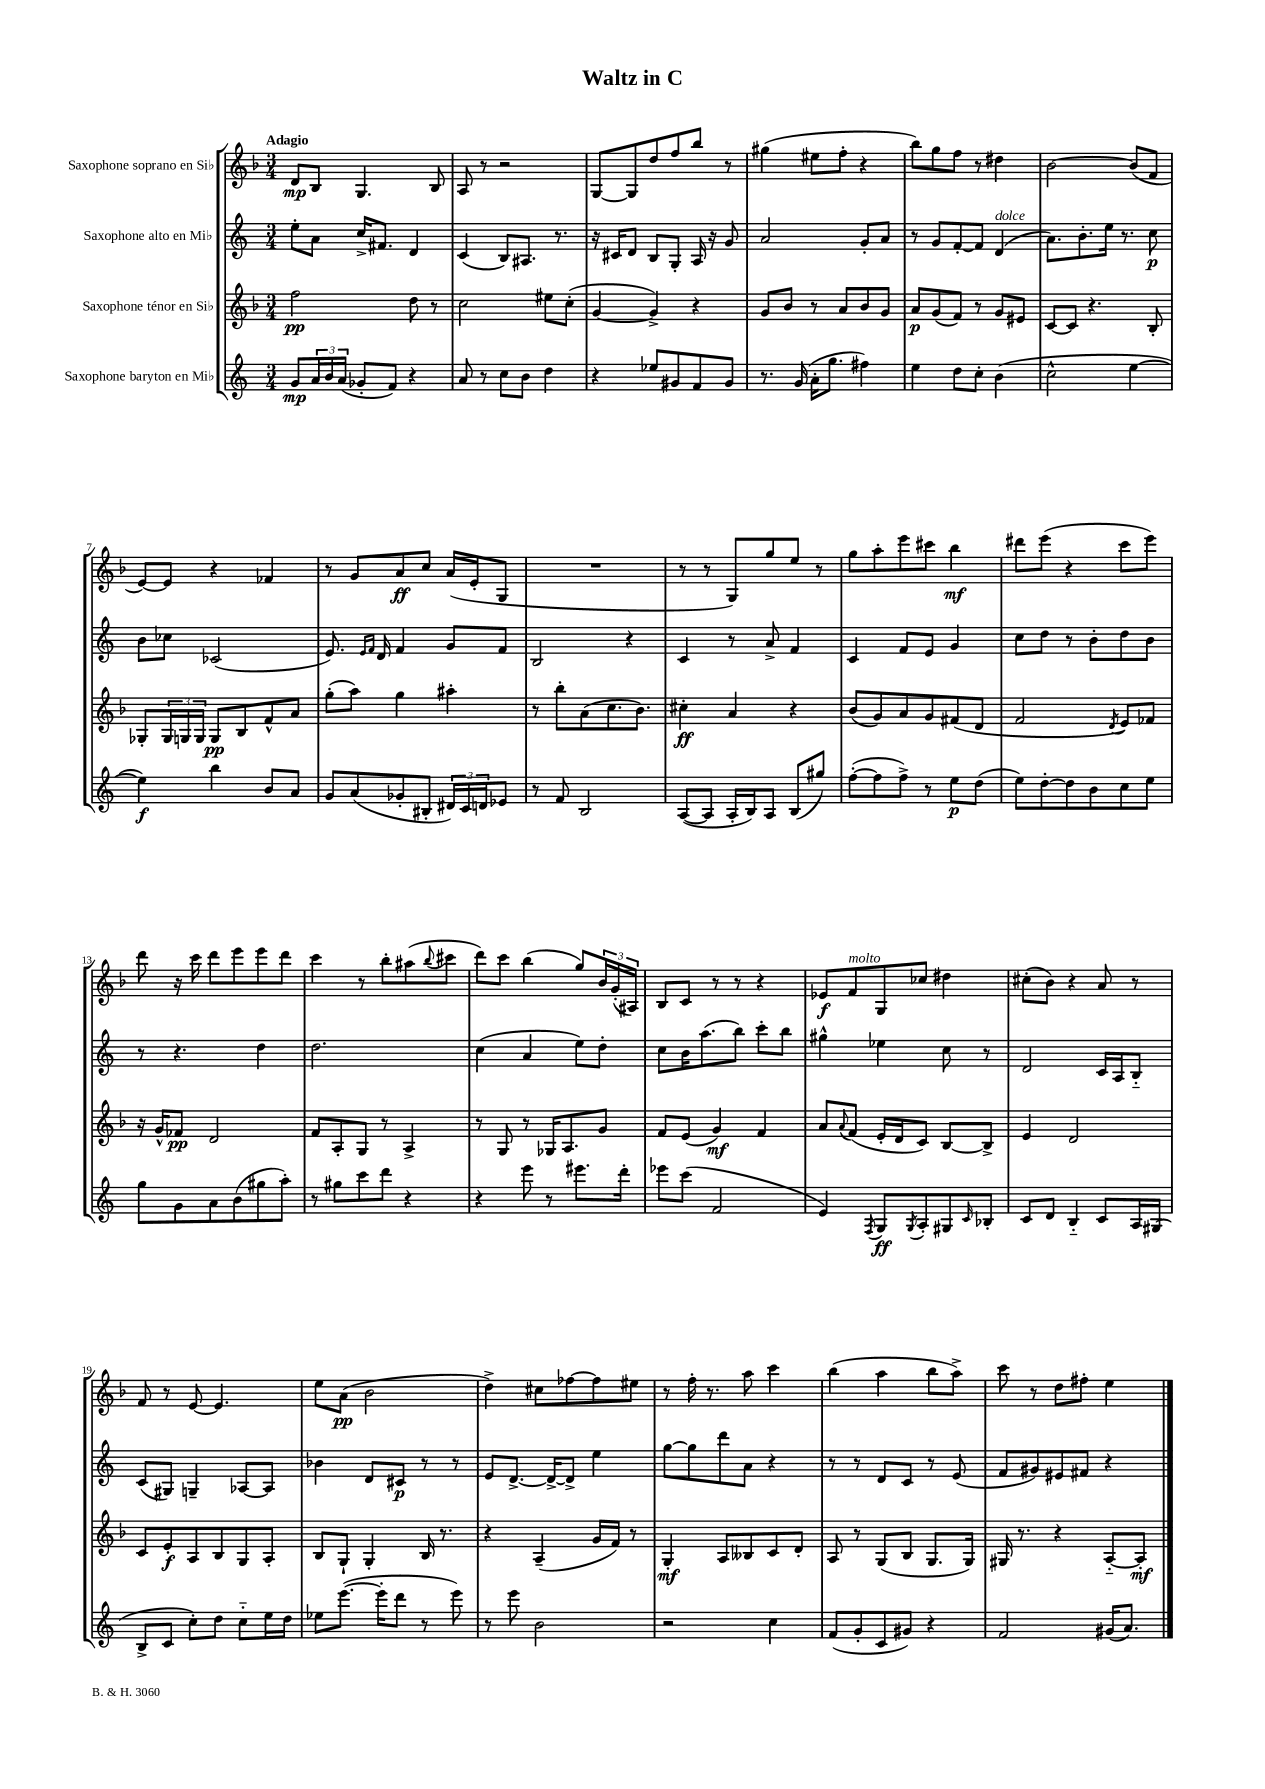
\header { title = "Waltz in C" }
<<
\new StaffGroup <<
\new Staff = "s0" \with { instrumentName = "Saxophone soprano en Sib" } {
    \clef treble \key f \major \numericTimeSignature \time 3/4 \tempo "Adagio"
    d'8\mp bes8 g4. bes8 |
    a8 r8 r2 |
    g8~ g8 d''8 f''8 bes''8 r8 |
    gis''4( eis''8 f''8-. r4 |
    bes''8) g''8 f''8 r8 dis''4 |
    bes'2~ bes'8( f'8 |
    e'8~) e'8 r4 fes'4 |
    r8 g'8 a'8\ff c''8 a'16( e'16-. g8 |
    R2. |
    r8 r8 g8) g''8 e''8 r8 |
    g''8 a''8-. e'''8 cis'''8 bes''4\mf |
    dis'''8 e'''8( r4 c'''8 e'''8) |
    d'''8 r16 c'''16 d'''8 e'''8 e'''8 d'''8 |
    c'''4 r8 bes''8-. ais''8( \appoggiatura { bes''8 } cis'''8 |
    d'''8) c'''8 bes''4( g''8) \tuplet 3/2 { bes'16 g'16-.( ais16) } |
    bes8 c'8 r8 r8 r4 |
    ees'8\f f'8^\markup { \italic "molto" } g8 ces''8 dis''4 |
    cis''8-.( bes'8) r4 a'8 r8 |
    f'8 r8 e'8~ e'4. |
    e''8 a'8\pp( bes'2 |
    d''4->) cis''8 fes''8~ fes''8 eis''8 |
    r8 f''16-. r8. a''8 c'''4 |
    bes''4( a''4 bes''8 a''8->) |
    c'''8 r8 d''8 fis''8-. e''4 \bar "|." |
}
\new Staff = "s1" \with { instrumentName = "Saxophone alto en Mib" } {
    \clef treble \key c \major \numericTimeSignature \time 3/4
    e''8-. a'8 c''16-> fis'8. d'4 |
    c'4( b8) ais8. r8. |
    r16 cis'16 d'8 b8 g8-. a16 r16 g'8 |
    a'2 g'8-. a'8 |
    r8 g'8 f'8~-. f'8 d'4^\markup { \italic "dolce" }( |
    a'8.) b'8.-. e''16 r8. c''8\p |
    b'8 ces''8 ces'2( |
    e'8.) \grace { e'16 f'16 } d'16 f'4 g'8 f'8 |
    b2 r4 |
    c'4 r8 a'8-> f'4 |
    c'4 f'8 e'8 g'4 |
    c''8 d''8 r8 b'8-. d''8 b'8 |
    r8 r4. d''4 |
    d''2. |
    c''4( a'4 e''8) d''8-. |
    c''8 b'16 a''8.( b''8) c'''8-. b''8 |
    gis''4-^ ees''4 c''8 r8 |
    d'2 c'16 a16 b8-_ |
    c'8( gis8) g4-- aes8~ aes8 |
    bes'4 d'8 cis'8\p r8 r8 |
    e'8 d'8.~-> d'16~-> d'8-> e''4 |
    g''8~ g''8 d'''8 a'8 r4 |
    r8 r8 d'8 c'8 r8 e'8( |
    f'8 gis'8) eis'8 fis'8 r4 \bar "|." |
}
\new Staff = "s2" \with { instrumentName = "Saxophone ténor en Sib" } {
    \clef treble \key f \major \numericTimeSignature \time 3/4
    f''2\pp d''8 r8 |
    c''2 eis''8 c''8-.( |
    g'4~ g'4->) r4 |
    g'8 bes'8 r8 a'8 bes'8 g'8 |
    a'8\p g'8( f'8) r8 g'8 eis'8 |
    c'8~ c'8 r4. bes8-. |
    ges8-. \tuplet 3/2 { ges16 g16 g16 } g8\pp bes8 f'8-^ a'8 |
    g''8-.( a''8) g''4 ais''4-. |
    r8 bes''8-. a'8( c''8. bes'8.) |
    cis''4-.\ff a'4 r4 |
    bes'8( g'8) a'8 g'8 fis'8( d'8 |
    f'2 \acciaccatura { d'8 } e'8) fes'8 |
    r16 g'16-^ fes'8\pp d'2 |
    f'8 a8-. g8 r8 a4-> |
    r8 g8 r8 ges16 a8. g'8 |
    f'8 e'8( g'4\mf) f'4 |
    a'8 \appoggiatura { a'8 } f'8( e'16-. d'16 c'8) bes8~ bes8-> |
    e'4 d'2 |
    c'8 e'8-.\f a8 bes8 g8 a8-. |
    bes8 g8-! g4-. bes16 r8. |
    r4 a4--( g'16 f'16) r8 |
    g4-.\mf a8 beses8 c'8 d'8-. |
    a8 r8 g8( bes8 g8. g16) |
    gis16 r8. r4 a8~-_ a8-.\mf \bar "|." |
}
\new Staff = "s3" \with { instrumentName = "Saxophone baryton en Mib" } {
    \clef treble \key c \major \numericTimeSignature \time 3/4
    g'8\mp \tuplet 3/2 { a'16 b'16 a'16( } ges'8-. f'8) r4 |
    a'8 r8 c''8 b'8 d''4 |
    r4 ees''8 gis'8 f'8 gis'8 |
    r8. g'16( a'16-. g''8. fis''4) |
    e''4 d''8 c''8-. b'4( |
    c''2-^ e''4~ |
    e''4\f) b''4 b'8 a'8 |
    g'8 a'8( ges'8-. bis8-. \tuplet 3/2 { dis'16) c'16 d'16 } ees'8 |
    r8 f'8 b2 |
    a8~( a8 a16-. b16) a8 b8( gis''8) |
    f''8~-.( f''8 f''8->) r8 e''8\p d''8( |
    e''8) d''8~-. d''8 b'8 c''8 e''8 |
    g''8 g'8 a'8 b'8( gis''8 a''8-.) |
    r8 gis''8 c'''8 d'''8 r4 |
    r4 e'''8 r8 eis'''8. d'''16-. |
    ees'''8 c'''8( f'2 |
    e'4) \acciaccatura { f8 } g8\ff \acciaccatura { g8 } a8-. gis8 \grace { c'16 } bes8-. |
    c'8 d'8 b4-_ c'8 a16 gis16( |
    b8-> c'8 c''8-.) d''8 c''8-_ e''16 d''16 |
    ees''8 e'''8.~( e'''16-. d'''8 r8 e'''8) |
    r8 e'''8 b'2 |
    r2 c''4 |
    f'8( g'8-. c'8 gis'8) r4 |
    f'2 gis'16( a'8.) \bar "|." |
}
>>
>>
